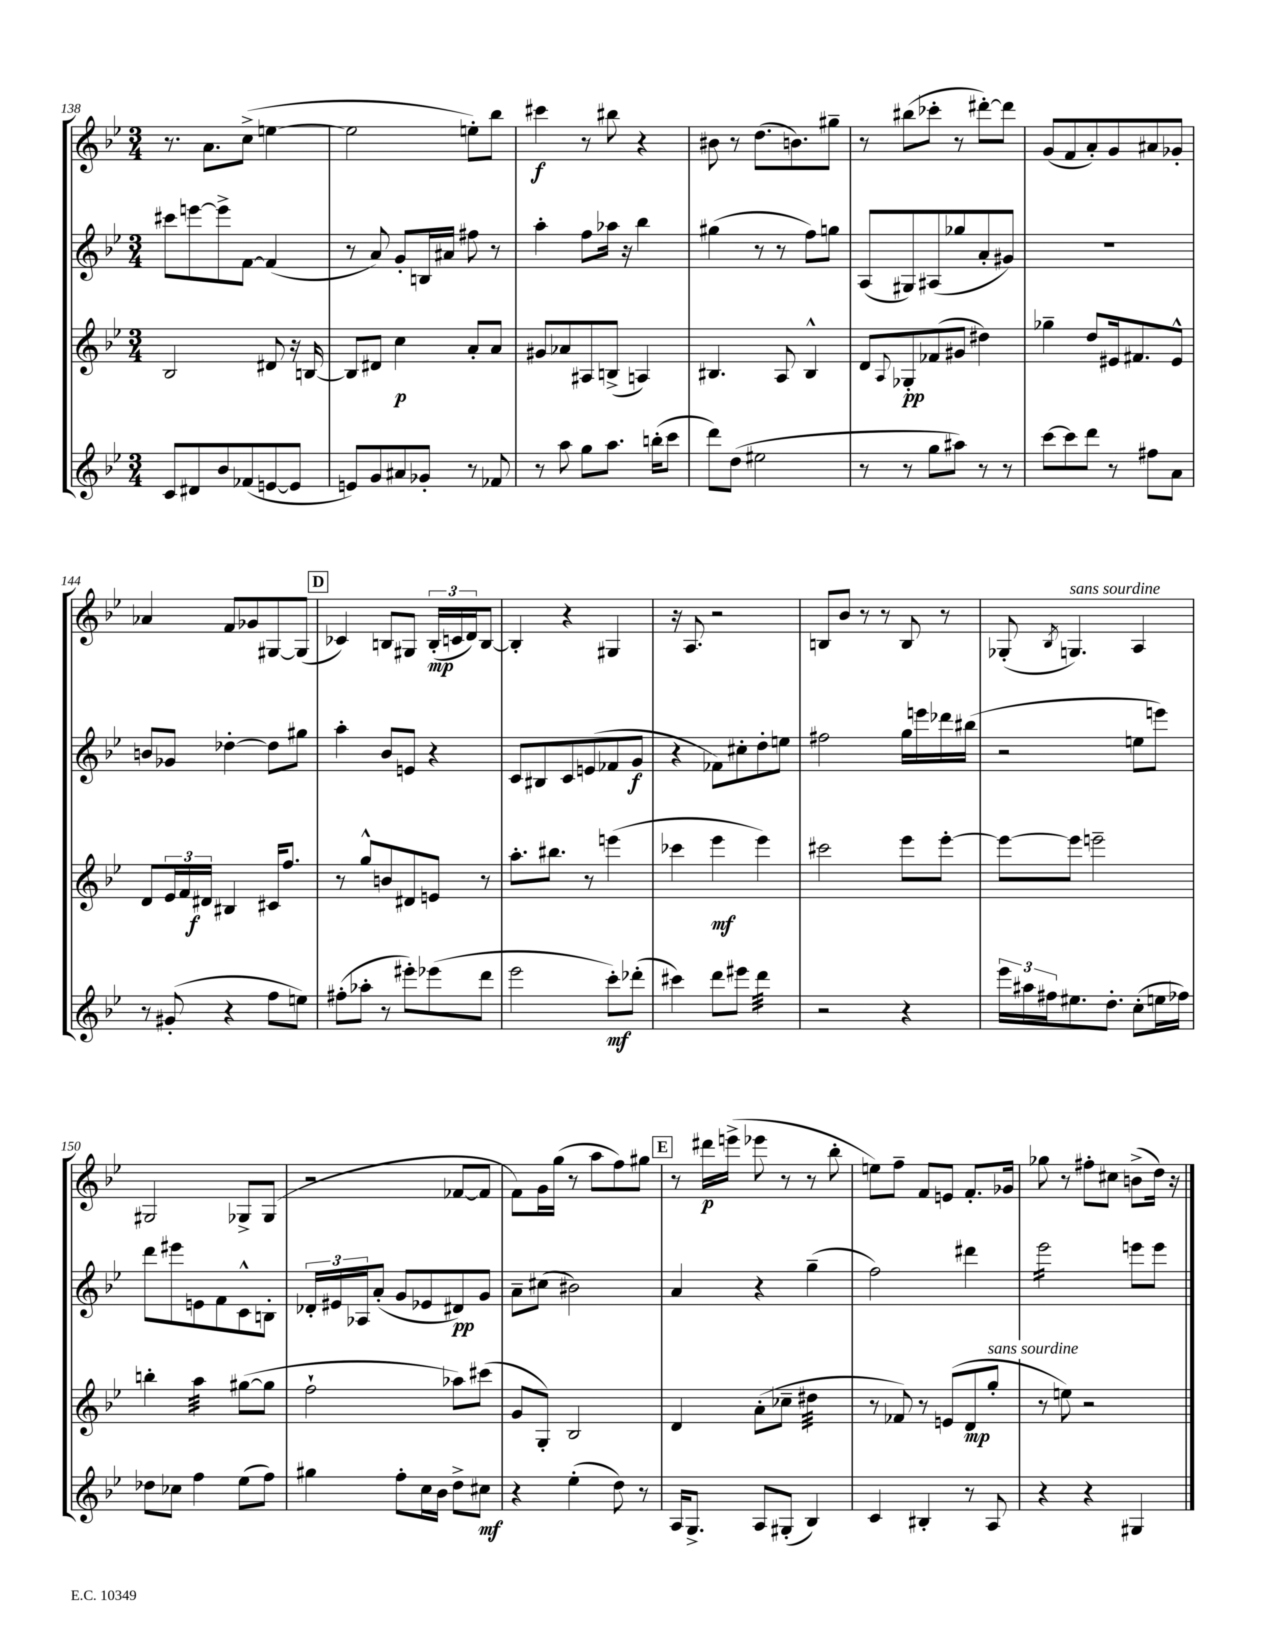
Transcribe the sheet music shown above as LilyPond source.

<<
\new StaffGroup <<
\new Staff = "s0" {
    \clef treble \key bes \major \numericTimeSignature \time 3/4
    r8. a'8. c''8->( e''4~ |
    e''2 e''8-.) bes''8 |
    cis'''4\f r8 bis''8 r4 |
    bis'8 r8 d''8.( b'8.) gis''8-- |
    r8 bis''8( ces'''8-. r8 dis'''8~-.) dis'''8 |
    g'8( f'8 a'8-.) g'8 ais'8 ges'8-. |
    aes'4 f'8 ges'8 gis8~ gis8( |
    \mark \markup { \box "D" } ces'4) b8 gis8 \tuplet 3/2 { b16-.\mp( c'16 d'16) } b8~ |
    b4-. r4 gis4 |
    r16 a8. r2 |
    b8 bes'8 r8 r8 b8 r8 |
    ges8-.( \acciaccatura { bes8 } g4.^\markup { \italic "sans sourdine" }) a4 |
    gis2 ges8-> ges8( |
    r2 fes'8~ fes'8 |
    f'8) g'16 g''16( r8 a''8 f''8) gis''8 |
    \mark \markup { \box "E" } r8 dis'''16\p e'''16->( ees'''8 r8 r8 bes''8-. |
    e''8) f''8-- f'8 e'8 f'8.-. ges'16 |
    ges''8 r8 fis''8-. cis''8 b'8->( d''16) r16 \bar "|." |
}
\new Staff = "s1" {
    \clef treble \key bes \major \numericTimeSignature \time 3/4
    cis'''8 e'''8~ e'''8-> f'8~ f'4( |
    r8 a'8) g'8-. b16 ais'16 fis''8 r8 |
    a''4-. f''8 aes''16 r16 bes''4 |
    gis''4( r8 r8 f''8) g''8 |
    a8( gis8) ais8( ges''8 a'8-. gis'8) |
    R2. |
    b'8 ges'8 des''4~-. des''8 gis''8 |
    \mark \markup { \box "D" } a''4-. bes'8 e'8 r4 |
    c'8 bis8 c'8 e'8( fes'8 g'8\f |
    r4 fes'8) cis''8-. d''8-. e''8 |
    fis''2 g''16 e'''16 des'''16 bis''16( |
    r2 e''8 e'''8) |
    d'''8 eis'''8 e'8 f'8 c'8-^ b8-. |
    \tuplet 3/2 { des'16-. eis'16 aes16 } a'8-.( g'8 ees'8 dis'8\pp) g'8 |
    a'8-- cis''8( bis'2) |
    \mark \markup { \box "E" } a'4 r4 g''4--( |
    f''2) dis'''4 |
    ees'''2:16 e'''8 e'''8 \bar "|." |
}
\new Staff = "s2" {
    \clef treble \key bes \major \numericTimeSignature \time 3/4
    bes2 dis'8 r16 b16~ |
    b8 dis'8 c''4\p a'8-. a'8 |
    gis'8 aes'8 ais8 b8->( a4) |
    bis4. a8 bis4-^ |
    d'8 \appoggiatura { a8 } ges8-.\pp fes'8( gis'8 dis''4) |
    ges''4-- d''8 eis'16 fis'8. eis'8-^ |
    d'8 \tuplet 3/2 { ees'16 f'16 dis'16\f } bis4 cis'16 f''8. |
    \mark \markup { \box "D" } r8 g''8-^ b'8 dis'8 e'8 r8 |
    a''8.-. bis''8. r8 e'''4( |
    ces'''4 ees'''4\mf ees'''4) |
    cis'''2 ees'''8 ees'''8~-. |
    ees'''8~ ees'''8 e'''2-- |
    b''4-. a''4:32 gis''8~( gis''8 |
    f''2-! aes''8) cis'''8( |
    g'8 g8-.) bes2 |
    \mark \markup { \box "E" } d'4 a'8-.( ces''8-- dis''4:32 |
    r8 fes'8) r8 e'8( d'8\mp g''8-.^\markup { \italic "sans sourdine" } |
    r8 e''8) r2 \bar "|." |
}
\new Staff = "s3" {
    \clef treble \key bes \major \numericTimeSignature \time 3/4
    c'8 dis'8 bes'8 fes'8( e'8~ e'8 |
    e'8) g'8 ais'8 ges'8-. r8 fes'8 |
    r8 a''8 g''8 a''8. b''16-.( c'''8 |
    d'''8) d''8( eis''2 |
    r8 r8 g''8 ais''8) r8 r8 |
    c'''8~ c'''8 d'''8 r8 fis''8 a'8 |
    r8 gis'8-.( r4 f''8 e''8) |
    \mark \markup { \box "D" } fis''8-.( aes''8-. r8 eis'''8-.) ees'''8( d'''8 |
    ees'''2 c'''8-.\mf) des'''8-.( |
    cis'''4) d'''8 eis'''8 d'''4:32 |
    r2 r4 |
    \tuplet 3/2 { ees'''16 ais''16 fis''16 } eis''8. d''8.-. c''8-.( e''16 fes''16) |
    des''8 ces''8 f''4 ees''8( f''8) |
    gis''4 f''8-. c''16 bes'16 d''8-> cis''8\mf |
    r4 ees''4-.( d''8) r8 |
    \mark \markup { \box "E" } a16 g8.-> a8 gis8-.( bes4) |
    c'4 bis4-. r8 a8 |
    r4 r4 gis4 \bar "|." |
}
>>
>>
\layout { \context { \Score currentBarNumber = #138 } }
